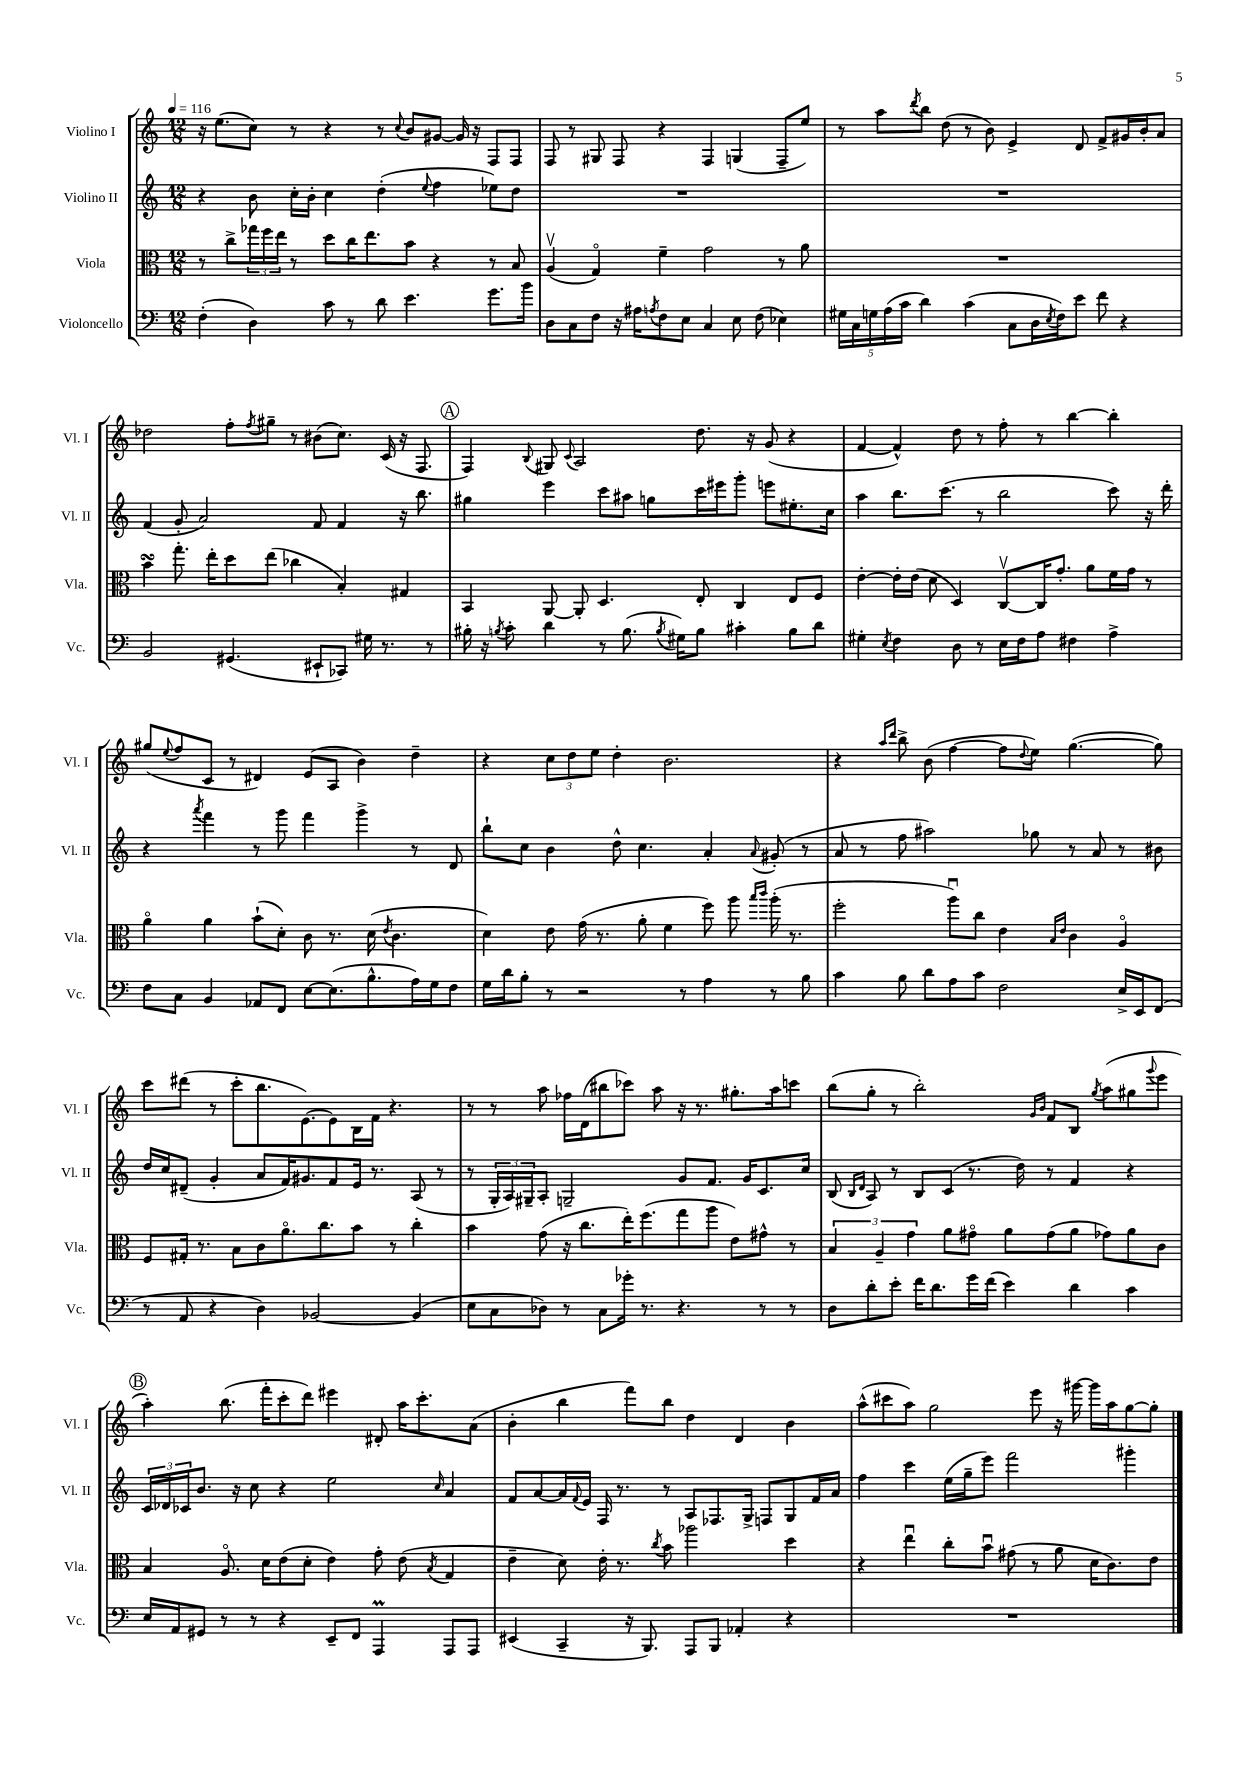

**kern	**kern	**kern	**kern
*staff4	*staff3	*staff2	*staff1
*clefF4	*clefC3	*clefG2	*clefG2
*k[]	*k[]	*k[]	*k[]
*M12/8	*M12/8	*M12/8	*M12/8
*MM116	*MM116	*MM116	*MM116
(4F'	8r	4r	16r
.	.	.	(8.ee
.	8cc^	.	.
4D)	24gg-	8b	8cc)
.	24ff	.	.
.	24ee	.	.
.	8r	16cc'	8r
.	.	16b'	.
8c	8dd	4cc	4r
8r	16cc	.	.
.	8.ee	.	.
8d	.	(4dd'	8r
.	.	.	8qqcc
4.e	8b	.	8b
.	.	8qqee	.
.	4r	4ff	[8g#
.	.	.	16g#]
.	.	.	16r
8.g	8r	8ee-)	8F
.	8B	8dd	8F
16b	.	.	.
=	=	=	=
8D	(4Av	1.r	8F
8C	.	.	8r
8F	4Go)	.	8G#
16r	.	.	8F
16A#	.	.	.
8qA	.	.	.
8F	4f~	.	4r
8E	.	.	.
4C	2g	.	4F
8E	.	.	(4G
(8F	.	.	.
4E-)	8r	.	8F~
.	8a	.	8ee)
=	=	=	=
20G#	1.r	1.r	8r
20C	.	.	.
20G	.	.	.
.	.	.	8aa
(20A	.	.	.
20c	.	.	.
.	.	.	8qddd
4d)	.	.	8bb
.	.	.	(8dd
(4c	.	.	8r
.	.	.	8b)
8C	.	.	4e^
16D	.	.	.
8qE	.	.	.
16F)	.	.	.
8e	.	.	8d
8f	.	.	8f^
4r	.	.	16g#
.	.	.	16b'
.	.	.	8a
=	=	=	=
2BB	4b	(4f	2dd-
.	8.gg'	8g'	.
.	.	2a)	.
.	16ee'	.	.
(4.GG#	8dd	.	8ff'
.	.	.	8qff
.	(8ee	.	8gg#~
.	4cc-	.	8r
8EE#`	.	8f	(8b#
8CC-)	4B')	4f	8.cc)
16G#	.	.	.
8.r	.	.	(16c
.	4G#	16r	16r
.	.	8.bb	8.F
8r	.	.	.
=	=	=	=
16B#'	4BB	4gg#	4F)
16r	.	.	.
8qB	.	.	.
8c'	.	.	.
.	.	.	8qqB
4d	[8AA	4eee	8G#
.	.	.	8qqc
.	8AA']	.	2A
8r	4.D	8ccc	.
(8.B	.	8aa#	.
.	.	8gg	.
8qB	.	.	.
16G#)	.	.	.
8B	8E'	16ccc	8.dd
.	.	16eee#	.
4c#'	4C	8ggg'	.
.	.	.	16r
.	.	8eee	(8g
8B	8E	8.ee#'	4r
8d	8F	.	.
.	.	16cc	.
=	=	=	=
4G#'	[4e'	4aa	[4f
8qE	.	.	.
4F	16e']	8.bb	4f^^])
.	(16e	.	.
.	8d	.	.
.	.	(8.ccc	.
8D	4D)	.	8dd
8r	.	8r	8r
16E	[8Cv	2bb	8ff'
16F	.	.	.
8A	16C]	.	8r
.	8.g'	.	.
4F#	.	.	[4bb
.	8a	.	.
4A^	16f	8ccc)	4bb']
.	16g	.	.
.	8r	16r	.
.	.	16ddd'	.
=	=	=	=
8F	4ao	4r	(8gg#
.	.	.	8qqee
8C	.	.	8ff
.	.	8qaaa	.
4BB	4a	4fff	8c
.	.	.	8r
8AA-	(8b`	8r	4d#)
8FF	8d')	8ggg	.
[8E	8c	4fff	(8e
(8.E]	8.r	.	8A
.	.	4ggg^	4b)
8.B^^	(16d	.	.
.	8qe	.	.
.	4.c	.	.
16A)	.	8r	4dd~
16G	.	.	.
8F	.	8d	.
=	=	=	=
16G	4d)	8bb`	4r
16d	.	.	.
8B'	.	8cc	.
8r	8e	4b	12cc
.	.	.	12dd
2r	(16g	.	.
.	.	.	12ee
.	8.r	.	.
.	.	8dd^^	4dd'
.	8a'	4.cc	.
.	4f	.	2.b
8r	.	.	.
4A	8ff)	4a'	.
.	8aa	.	.
.	16qqbb	.	.
.	16qqccc	8qqa	.
8r	(16aa'	(8g#'	.
.	8.r	.	.
8B	.	8r	.
=	=	=	=
4c	2ff'	8a	4r
.	.	8r	.
.	.	.	16qqaa
.	.	.	16qqddd
8B	.	8ff	8bb^
8d	.	2aa#)	(8b
8A	8aau)	.	[4ff
8c	8cc	.	.
2F	4e	.	8ff]
.	.	.	8qqdd
.	.	8gg-	8ee)
.	16qqB	.	.
.	16qqe	.	.
.	4c	8r	([4.gg
.	.	8a	.
16E^	4Ao	8r	.
16EE	.	.	.
(8FF	.	8b#	8gg])
=	=	=	=
8r	8F	16dd	8ccc
.	.	16cc	.
8AA	16G#'	(8d#~	(8ddd#
.	8.r	.	.
4r	.	4g'	8r
.	8B	.	8ccc'
4D)	8c	8a	8.bb
.	8.ao	16f)	.
.	.	8.g#	[8.e)
[2BB-	.	.	.
.	8.cc	.	.
.	.	8f	8e]
.	8b	16e	16B
.	.	8.r	16f
.	8r	.	4.r
(4BB-]	4cc'	(8A	.
.	.	8r	.
=	=	=	=
8E	4b	8r	8r
8C	.	24G'	8r
.	.	24A)	.
.	.	24G#~	.
8D-)	(8g	8A'	8aa
8r	16r	2G~	16ff-
.	8.cc	.	(16d
8C	.	.	8bb#
16g-'	16ee')	.	8ccc-)
8.r	(8.ff	.	.
.	.	.	8aa
4.r	8gg	8g	16r
.	.	.	8.r
.	8aa	8.f	.
.	8e)	.	8.gg#'
.	.	16g	.
8r	8g#^^	8.c	.
.	.	.	16aa
8r	8r	.	8ccc
.	.	16cc	.
=	=	=	=
8D	6B	(8B	(8bb
.	.	16qqB	.
.	.	16qqd	.
8d'	.	8A)	8gg'
.	6A~	.	.
8e'	.	8r	8r
.	6g	.	.
16f	.	8B	2bb')
8.d	.	.	.
.	8a	(8c	.
16g	8g#o	8.r	.
(16f	.	.	.
4e)	8a	.	.
.	.	16dd)	.
.	.	.	16qqg
.	.	.	16qqb
.	(8g#	8r	8f
4d	8a	4f	8B
.	.	.	8qgg
.	8g-)	.	(8aa
4c	8a	4r	8gg#
.	.	.	8qqggg
.	8c	.	8eee
=	=	=	=
16E	4B	24c	4aa')
.	.	24d-	.
16AA	.	.	.
.	.	24c-	.
8GG#	.	8.b	.
8r	8.Ao	.	(8.bb
.	.	16r	.
8r	.	8cc	.
.	16d	.	16fff'
4r	(8e	4r	8ccc'
.	8d'	.	8ddd)
8EE~	4e)	2ee	4eee#
8FF	.	.	.
4AAA	8g'	.	8d#'
.	(8e	.	16aa
.	.	.	8.ccc'
.	8qB	16qqcc	.
8AAA	4G	4a	.
8AAA	.	.	(8a
=	=	=	=
(4EE#	4e~	8f	4b'
.	.	[8a	.
4CC~	8d)	16a]	4bb
.	.	8qqf	.
.	.	16e	.
.	16e'	16F	.
.	8.r	8.r	.
16r	.	.	8fff)
8.BBB)	.	.	.
.	8qcc	.	.
.	8b	8r	8bb
8AAA	2aa-	8A	4dd
8BBB	.	8.F-	.
4AA-'	.	.	4d
.	.	16G^	.
.	.	8F	.
4r	4dd	8G	4b
.	.	16f	.
.	.	16a	.
=	=	=	=
1.r	4r	4ff	(8aa^^
.	.	.	8ccc#
.	4eeu	4ccc	8aa)
.	.	.	2gg
.	8cc'	(16ee	.
.	.	16gg~	.
.	8bu	8eee)	.
.	(8g#	2fff	.
.	8r	.	8eee
.	8a	.	16r
.	.	.	[16ggg#
.	16d	.	16ggg#]
.	8.c)	.	16aa
.	.	4ggg#'	[8gg
.	8e	.	8gg']
==	==	==	==
*-	*-	*-	*-
